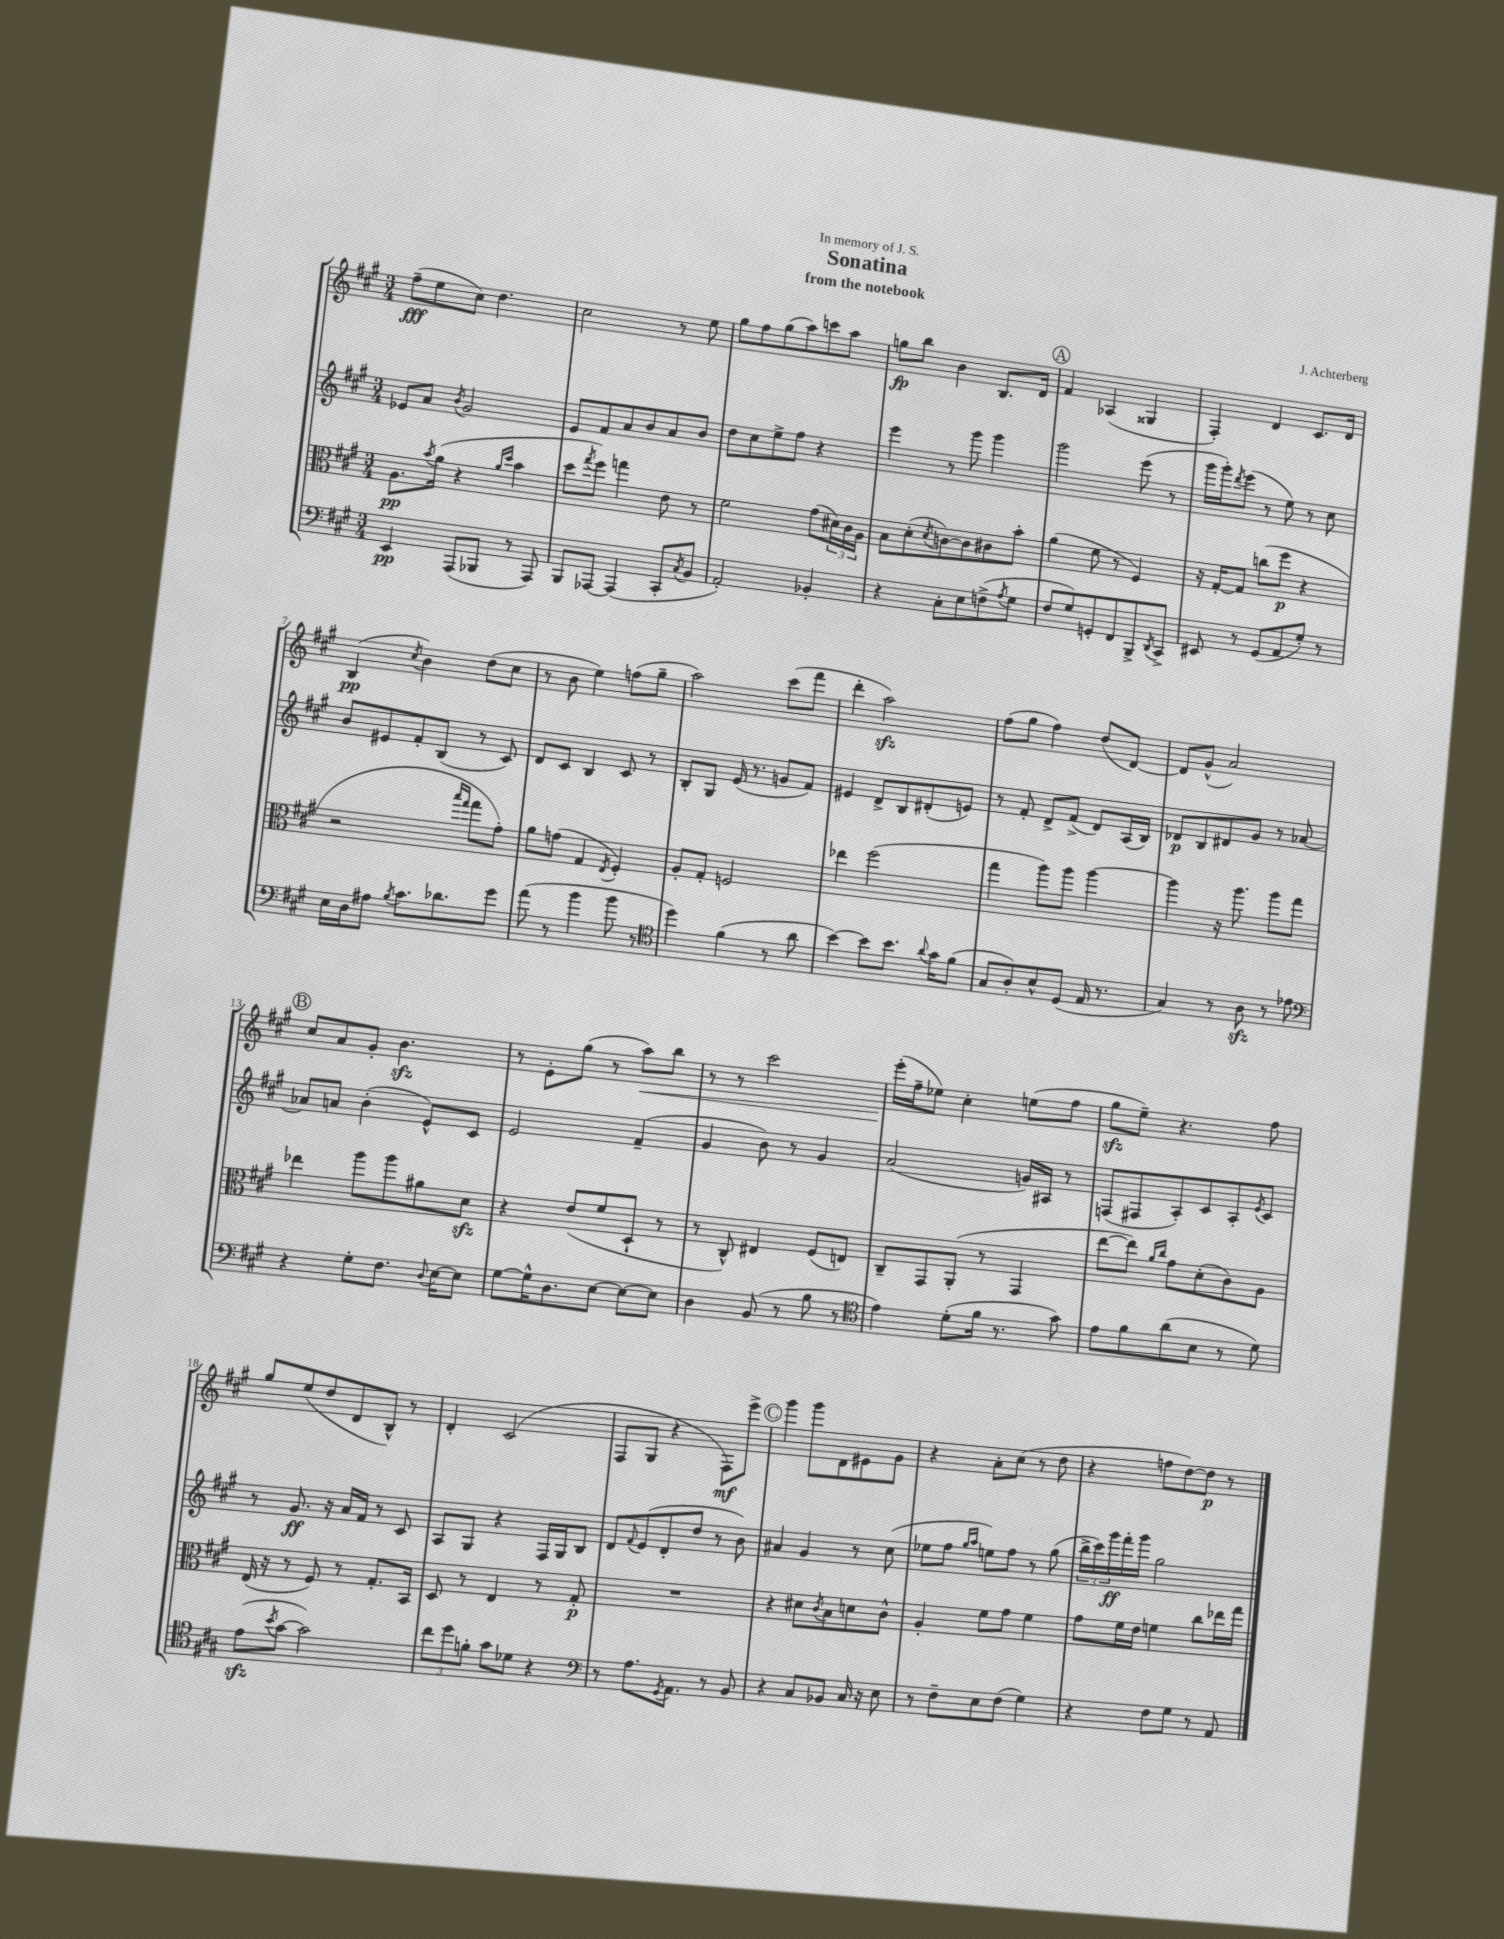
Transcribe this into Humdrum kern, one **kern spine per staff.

**kern	**dynam	**kern	**dynam	**kern	**dynam	**kern	**dynam
*part4	*part4	*part3	*part3	*part2	*part2	*part1	*part1
*staff4	*staff4	*staff3	*staff3	*staff2	*staff2	*staff1	*staff1
*clefF4	*	*clefC3	*	*clefG2	*	*clefG2	*
*k[f#c#g#]	*	*k[f#c#g#]	*	*k[f#c#g#]	*	*k[f#c#g#]	*
*M3/4	*	*M3/4	*	*M3/4	*	*M3/4	*
=1	=1	=1	=1	=1	=1	=1	=1
4EE/	pp	8.A\L	pp	8e-X/L	.	(8ff#~\L	fff
.	.	.	.	8a/J	.	8ee\	.
.	.	8qb/	.	.	.	.	.
.	.	(16a\Jk	.	.	.	.	.
.	.	.	.	8qb/	.	.	.
(8AAA/L	.	4r	.	2g#/	.	8cc#\J)	.
8BBB-X/J	.	.	.	.	.	4.dd\	.
.	.	16qqa/LL	.	.	.	.	.
.	.	16qqdd/JJ	.	.	.	.	.
8r	.	4b\	.	.	.	.	.
8AAA/)	.	.	.	.	.	.	.
=2	=2	=2	=2	=2	=2	=2	=2
8BBB/L	.	8dd\L	.	8e/L	.	2cc#\	.
.	.	8qgg#/	.	.	.	.	.
[8AAA-X/J	.	8ff#\J)	.	8f#/	.	.	.
(4AAA-/]	.	4ggn\	.	8a/	.	.	.
.	.	.	.	8b/	.	.	.
8CC#'/L	.	8e\	.	8a/	.	8r	.
8qC#/	.	.	.	.	.	.	.
8BB/J	.	8r	.	8b/J	.	8ee\	.
=3	=3	=3	=3	=3	=3	=3	=3
2AA'/)	.	2f#\	.	8dd\L	.	8gg#\L	.
.	.	.	.	8cc#\	.	8ff#\	.
.	.	.	.	8ee^\	.	(8gg#\	.
.	.	.	.	8ff#\J	.	8aa\)	.
4BB-X'/	.	(8g#\L	.	4r	.	8cccn\	.
.	.	24d#X\L)	.	.	.	8aa\J	.
.	.	24c#\	.	.	.	.	.
.	.	24A\JJ	.	.	.	.	.
=4	=4	=4	=4	=4	=4	=4	=4
4r	.	8B\L	.	4eee\	.	8ggn\L	fp
.	.	(8d'\	.	.	.	8bb\J	.
.	.	8qd/	.	.	.	.	.
8C#'\L	.	[8cn\)	.	8r	.	4b\	.
8E\	.	8c\]	.	8ggg#\	.	.	.
(8Fn^\	.	8c#X\	.	4ggg#\	.	8.B/L	.
8qA/	.	.	.	.	.	.	.
8G#\J	.	8b'\J	.	.	.	.	.
.	.	.	.	.	.	16d/Jk	.
!!LO:REH:place=s1:t=A
=5	=5	=5	=5	=5	=5	=5	=5
8F#/L	.	(4a\	.	2ggg#\	.	4f#/	.
8G#/)	.	.	.	.	.	.	.
8GGn'/	.	8f#\	.	.	.	(4A-X/	.
8FF#/	.	8r	.	.	.	.	.
8BBB^/	.	4F#/)	.	(8eee\	.	4G##X/	.
8qDD/	.	.	.	.	.	.	.
8CC#^/J	.	.	.	8r	.	.	.
=6	=6	=6	=6	=6	=6	=6	=6
8EE#X/	.	16r	.	16ggg#\LL	.	4F#'/)	.
.	.	[16G#'/KL	.	16ggg#'\J)	.	.	.
.	.	.	.	8qddd/	.	.	.
8r	.	8G#/J]	.	(8eee\J	.	.	.
(8GG#/L	.	(8ccn\L	.	8r	.	4d/	.
8AA/	.	8ff#\J	p	8ee\)	.	.	.
8G#'/J)	.	4r	.	8r	.	8.c#/L	.
8r	.	.	.	8cc#\	.	.	.
.	.	.	.	.	.	16d/Jk	.
!!LO:LB:g=z
=7	=7	=7	=7	=7	=7	=7	=7
16E\LL	.	2r	.	8b/L	.	(4B/	pp
16D\J	.	.	.	.	.	.	.
8A#X\J	.	.	.	8e#X/	.	.	.
8qB/	.	.	.	.	.	8qcc#/	.
8.c#\L	.	.	.	8f#'/	.	4b\)	.
.	.	.	.	(8B/J	.	.	.
8.d-X\	.	.	.	.	.	.	.
.	.	16qqbb/LL	.	.	.	.	.
.	.	16qqgg#/JJ	.	.	.	.	.
.	.	8gg#\L	.	8r	.	(8dd\L	.
8g#\J	.	8g#'\J)	.	8c#/)	.	8cc#\J	.
=8	=8	=8	=8	=8	=8	=8	=8
(8a\	.	8a\L	.	8d/L	.	8r	.
8r	.	(8gn\J	.	8c#/J	.	8b\	.
4b\	.	4G#/	.	4B/	.	4ee\)	.
.	.	8qE/	.	.	.	.	.
8b\	.	4F#'/)	.	8c#/	.	(8ffn\L	.
8r	.	.	.	8r	.	8gg#~\J	.
=9	=9	=9	=9	=9	=9	=9	=9
*clefC4	*	*	*	*	*	*	*
4dd\)	.	8A'/L	.	8B'/L	.	2aa\)	.
.	.	8G#'/J	.	8G#/J	.	.	.
(4f#\	.	2Fn/	.	(16e/	.	.	.
.	.	.	.	8.r	.	.	.
8r	.	.	.	8gn/L	.	(8ccc#\L	.
8a\	.	.	.	8f#/J)	.	8fff#\J	.
=10	=10	=10	=10	=10	=10	=10	=10
[4b\)	.	4ee-X\	.	4e#X/	.	4ddd'\	.
8b\L]	.	(2ff#\	.	8d^/L	.	2aazz\)	.
8.b\J	.	.	.	8B/	.	.	.
.	.	.	.	(8d#X'/	.	.	.
8qqa/	.	.	.	.	.	.	.
16g#\KL	.	.	.	.	.	.	.
(8f#\J	.	.	.	8en/J)	.	.	.
=11	=11	=11	=11	=11	=11	=11	=11
8G#/L	.	4gg#\	.	8r	.	(8ff#\L	.
8A'/)	.	.	.	8f#'/	.	8gg#\J	.
8B^^/	.	8aa\L)	.	8d^/L	.	4ff#\)	.
(8D/J	.	8aa\J	.	(8f#^/J	.	.	.
16E/	.	[4aa\	.	8d/L)	.	(8dd/L	.
8.r	.	.	.	.	.	.	.
.	.	.	.	(16A/L	.	[8d/J)	.
.	.	.	.	16B/JJ)	.	.	.
=12	=12	=12	=12	=12	=12	=12	=12
4G#/)	.	4aa\]	.	8d-X/L	p	8d/L]	.
.	.	.	.	8B/	.	(8g#^^/J	.
8r	.	16r	.	8d#X/	.	2a/)	.
.	.	8.aa\	.	.	.	.	.
8Azz\	.	.	.	8g#/J	.	.	.
8r	.	8aa\L	.	8r	.	.	.
8e-X\	.	8gg#\J	.	[8a-X/	.	.	.
!!LO:LB:g=z
!!LO:REH:place=s1:t=B
=13	=13	=13	=13	=13	=13	=13	=13
*clefF4	*	*	*	*	*	*	*
4r	.	4ee-X\	.	8a-X/L]	.	8cc#/L	.
.	.	.	.	8an/J	.	8a/	.
8G#'\L	.	8aa\L	.	(4b'\	.	8g#'/J	.
8.F#\J	.	8aa\	.	.	.	4.bzz\	.
.	.	8a#X\	.	8e^^/L)	.	.	.
8qqD/	.	.	.	.	.	.	.
[16E\KL	.	.	.	.	.	.	.
8E\J]	.	8dzz\J	.	8c#/J	.	.	.
=14	=14	=14	=14	=14	=14	=14	=14
[8G#\L	.	4r	.	2e/	.	8r	.
16G#^^\K]	.	.	.	.	.	8e'\L	.
8.D\	.	.	.	.	.	.	.
.	.	(8e/L	.	.	.	(8gg#\J	.
[8E\J	.	8f#/	.	.	.	8r	.
!	!	!	!	!	!	!	!LO:HP:b
8E\L_	.	8D`/J	.	(4f#~/	.	8aa\L)	<
8E\J]	.	8r	.	.	.	8bb\J	.
=15	=15	=15	=15	=15	=15	=15	=15
4D\	.	8r	.	4g#/	.	8r	.
.	.	8C#^^/)	.	.	.	8r	.
(8BB/	.	4E#X/	.	8b\)	.	2ccc#\	.
8r	.	.	.	8r	.	.	.
8B\	.	(8F#/L	.	4g#/	.	.	.
8r	.	8En/J)	.	.	.	.	.
=16	=16	=16	=16	=16	=16	=16	=16
*clefC4	*	*	*	*	*	*	*
4e\)	.	8C#~/L	.	(2a/	.	(16eee'\LL	.
.	.	.	.	.	.	16ff#~\J	[
.	.	8GG#/	.	.	.	8ee-X\J)	.
(8d'\L	.	(8AA'/J	.	.	.	4cc#'\	.
16f#\Jk	.	8r	.	.	.	.	.
8.r	.	.	.	.	.	.	.
.	.	4GG#/	.	16gn/LL)	.	(8een\L	.
.	.	.	.	16A#X/JJ	.	.	.
8g#\)	.	.	.	8r	.	8ff#\J	.
=17	=17	=17	=17	=17	=17	=17	=17
8e\L	.	[8ee\L	.	(8Fn/L	.	8gg#zz\L	.
8f#\	.	8ee\J])	.	8F#X/	.	8ee~\J)	.
.	.	16qqa/LL	.	.	.	.	.
.	.	16qqcc#/JJ	.	.	.	.	.
(8a\	.	8g#\L	.	8A'/)	.	4.r	.
8B\J	.	(8d'\	.	8c#/	.	.	.
8r	.	8c#\)	.	8A'/	.	.	.
.	.	.	.	8qe/	.	.	.
8d\)	.	8A\J	.	8c#/J	.	8ff#\	.
!!LO:LB:g=z
=18	=18	=18	=18	=18	=18	=18	=18
(8ezz\L	.	(16E/	.	8r	.	8gg#/L	.
.	.	16r	.	.	.	.	.
8qb/	.	.	.	.	.	.	.
[8g#\J	.	8r	.	8.g#/	ff	(8ee/	.
2g#\])	.	8F#/)	.	.	.	8dd/	.
.	.	.	.	16r	.	.	.
.	.	8r	.	16a/LL	.	8d/	.
.	.	.	.	16f#/JJ	.	.	.
.	.	8.G#'/L	.	8r	.	8B^^/J)	.
.	.	.	.	8c#/	.	8r	.
.	.	16BB/Jk	.	.	.	.	.
=19	=19	=19	=19	=19	=19	=19	=19
12cc#\L	.	8D/	.	8A/L	.	4d'/	.
12dd\	.	.	.	.	.	.	.
.	.	8r	.	8G#/J	.	.	.
12fn'\J	.	.	.	.	.	.	.
8g#\L	.	4E/	.	4r	.	(2c#/	.
8d-X\J	.	.	.	.	.	.	.
4r	.	8r	.	16F#/LL	.	.	.
.	.	.	.	16G#/J	.	.	.
.	.	8G#'/	p	8B/J	.	.	.
=20	=20	=20	=20	=20	=20	=20	=20
*clefF4	*	*	*	*	*	*	*
8r	.	2.r	.	8d/L	.	8F#/L	.
.	.	.	.	8qqf#/	.	.	.
8.A\L	.	.	.	(8e/	.	8G#/J	.
.	.	.	.	8d'/	.	4r	.
8qGG#/	.	.	.	.	.	.	.
8.AA\J	.	.	.	.	.	.	.
.	.	.	.	8dd/J	.	.	.
8r	.	.	.	8r	.	8F#\L)	mf
8BB/	.	.	.	8b\)	.	8eee^\J	.
!!LO:REH:place=s1:t=C
=21	=21	=21	=21	=21	=21	=21	=21
4r	.	4r	.	4a#X/	.	4ggg#\	.
8C#/L	.	8d#X\L	.	4g#/	.	8ggg#\L	.
.	.	8qc#/	.	.	.	.	.
8BB-X/J	.	8B\	.	.	.	8d\	.
16C#/	.	8dn\	.	8r	.	8e#X\	.
16r	.	.	.	.	.	.	.
8E\	.	8c#^^\J	.	(8cc#\	.	8g#\J	.
=22	=22	=22	=22	=22	=22	=22	=22
8r	.	4A'/	.	8ee-X\L	.	4r	.
8F#~\L	.	.	.	8ff#\J	.	.	.
.	.	.	.	16qqgg#/LL	.	.	.
.	.	.	.	16qqaa/JJ	.	.	.
8E\	.	8f#\L	.	8een\L)	.	8a'\L	.
(8F#\J	.	8g#\J	.	8ff#\J	.	(8cc#\J	.
4G#\)	.	4f#\	.	8r	.	8r	.
.	.	.	.	(8gg#\	.	8dd\	.
=23	=23	=23	=23	=23	=23	=23	=23
4r	.	8g#\L	.	24bb^\LL	.	4r	.
.	.	.	.	24ccc#\)	.	.	.
.	.	.	.	24ggg#\	ff	.	.
.	.	16f#\L	.	16fff#'\	.	.	.
.	.	16e\JJ	.	16ggg#\JJ	.	.	.
8F#\L	.	4fn\	.	2gg#\	.	8ffn\L	.
8G#\J	.	.	.	.	.	[8dd\)	.
8r	.	8cc#\L	.	.	.	8dd\J]	p
8AA/	.	16ee-X\L	.	.	.	8r	.
.	.	16gg#\JJ	.	.	.	.	.
==	==	==	==	==	==	==	==
*-	*-	*-	*-	*-	*-	*-	*-
